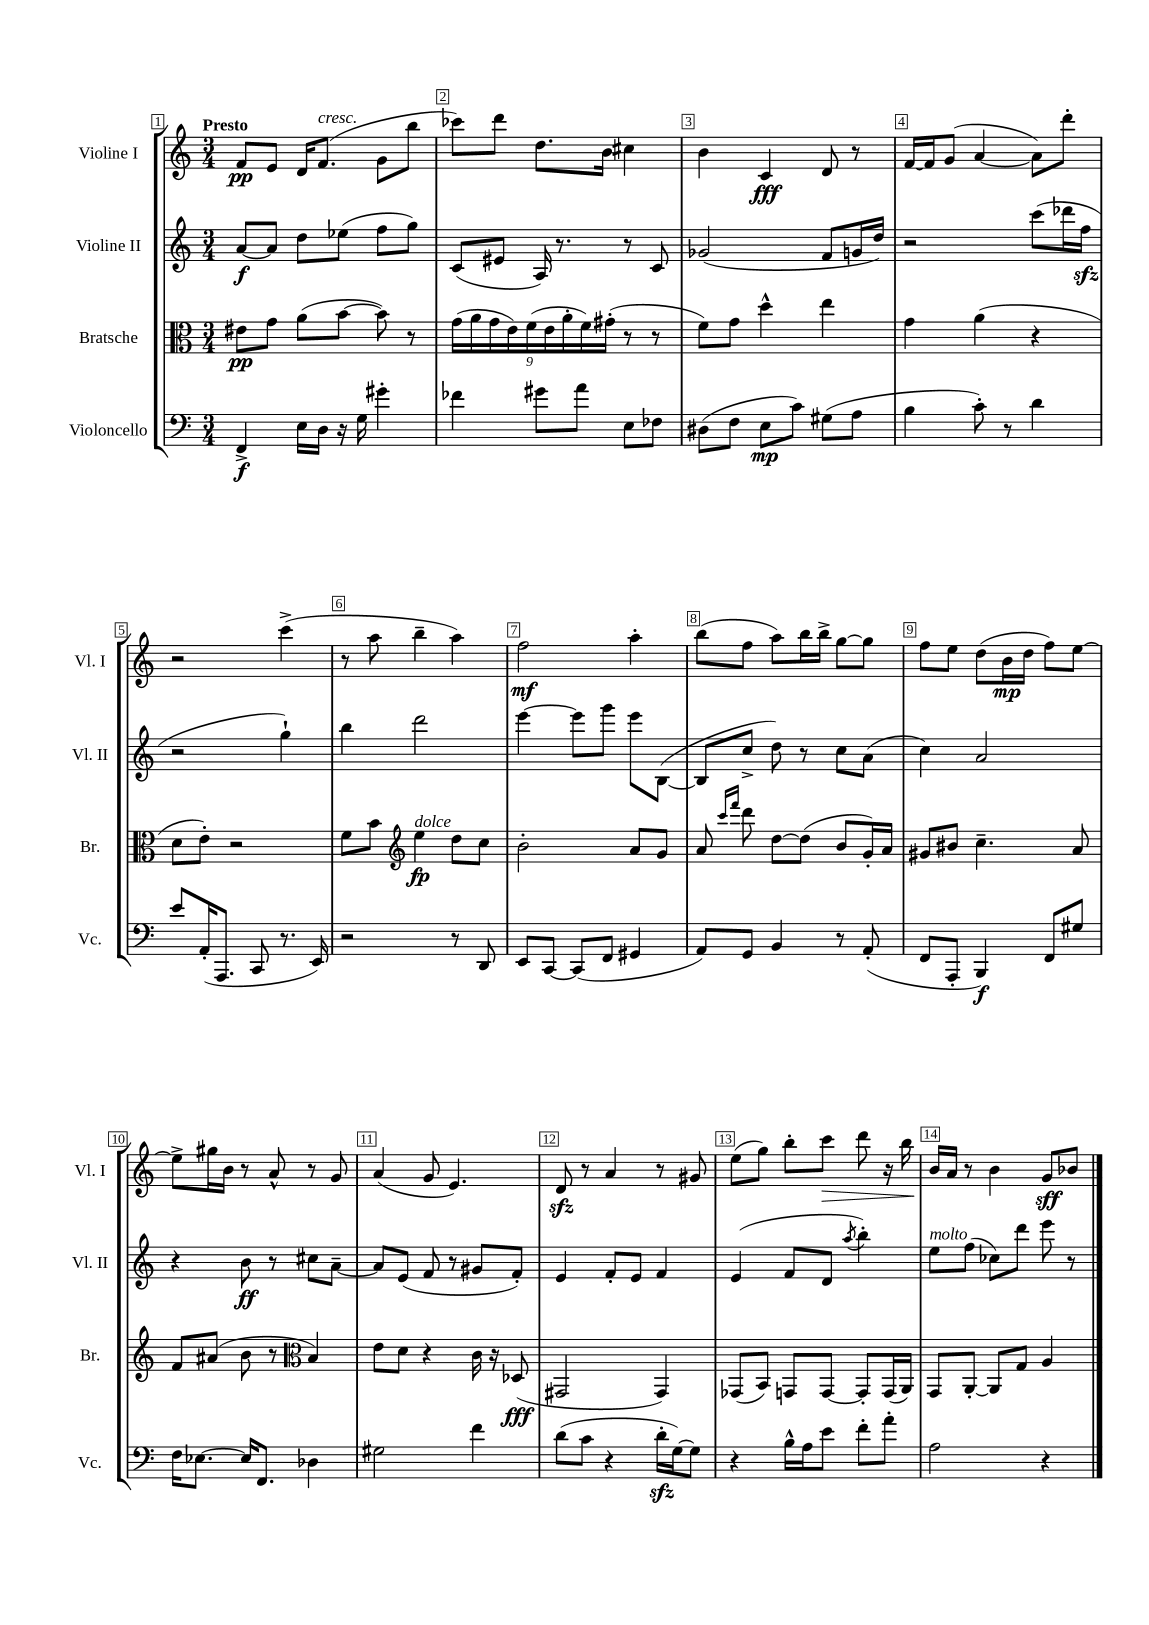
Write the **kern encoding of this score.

**kern	**dynam	**kern	**dynam	**kern	**dynam	**kern	**dynam
*part4	*part4	*part3	*part3	*part2	*part2	*part1	*part1
*staff4	*staff4	*staff3	*staff3	*staff2	*staff2	*staff1	*staff1
*I"Violoncello	*	*I"Bratsche	*	*I"Violine II	*	*I"Violine I	*
*I'Vc.	*	*I'Br.	*	*I'Vl. II	*	*I'Vl. I	*
*clefF4	*	*clefC3	*	*clefG2	*	*clefG2	*
*k[]	*	*k[]	*	*k[]	*	*k[]	*
*M3/4	*	*M3/4	*	*M3/4	*	*M3/4	*
=1	=1	=1	=1	=1	=1	=1	=1
!	!	!	!	!	!	!LO:TX:a:B:t=Presto	!
4FF^/	f	8e#X\L	pp	[8a/L	f	8f/L	pp
.	.	8g\J	.	8a/J]	.	8e/J	.
16E\LL	.	(8a\L	.	8dd\L	.	16d/KL	.
!	!	!	!	!	!	!LO:TX:a:i:t=cresc.	!
16D\JJ	.	.	.	.	.	(8.f/J	.
16r	.	[8b\J	.	(8ee-X\J	.	.	.
16G\	.	.	.	.	.	.	.
4g#X'\	.	8b\])	.	8ff\L	.	8g\L	.
.	.	8r	.	8gg\J)	.	8bb\J	.
=2	=2	=2	=2	=2	=2	=2	=2
4f-X\	.	(18g\LL	.	(8c/L	.	8ccc-X\L)	.
.	.	18a\	.	.	.	.	.
.	.	18g\	.	.	.	.	.
.	.	.	.	8e#X/J	.	8ddd\J	.
.	.	18e\)	.	.	.	.	.
.	.	(18f\	.	.	.	.	.
8g#X\L	.	.	.	16A/)	.	8.dd\L	.
.	.	18e\	.	.	.	.	.
.	.	.	.	8.r	.	.	.
.	.	18a'\	.	.	.	.	.
8a\J	.	.	.	.	.	.	.
.	.	18f\)	.	.	.	.	.
.	.	.	.	.	.	16b\Jk	.
.	.	(18g#X'\JJ	.	.	.	.	.
8E\L	.	8r	.	8r	.	4cc#X\	.
8F-X\J	.	8r	.	8c/	.	.	.
=3	=3	=3	=3	=3	=3	=3	=3
(8D#X\L	.	8f\L)	.	(2g-X/	.	4b\	.
8F\J	.	8g\J	.	.	.	.	.
8E\L	mp	4dd^^\	.	.	.	4c/	fff
8c\J)	.	.	.	.	.	.	.
(8G#X\L	.	4ee\	.	8f/L	.	8d/	.
8A\J	.	.	.	16gn/L	.	8r	.
.	.	.	.	16dd/JJ)	.	.	.
=4	=4	=4	=4	=4	=4	=4	=4
4B\	.	4g\	.	2r	.	[16f/LL	.
.	.	.	.	.	.	16f/J]	.
.	.	.	.	.	.	(8g/J	.
8c'\)	.	(4a\	.	.	.	[4a/	.
8r	.	.	.	.	.	.	.
4d\	.	4r	.	(8ccc\L	.	8a\L])	.
.	.	.	.	16ddd-X\L	.	8ddd'\J	.
.	.	.	.	16ffzz\JJ	.	.	.
!!LO:LB:g=z
=5	=5	=5	=5	=5	=5	=5	=5
8e/L	.	8d\L	.	2r	.	2r	.
(16AA'/K	.	8e'\J)	.	.	.	.	.
8.AAA/J	.	.	.	.	.	.	.
.	.	2r	.	.	.	.	.
8CC/	.	.	.	.	.	.	.
8.r	.	.	.	4gg`\)	.	(4ccc^\	.
16EE/)	.	.	.	.	.	.	.
=6	=6	=6	=6	=6	=6	=6	=6
2r	.	8f\L	.	4bb\	.	8r	.
.	.	8b\J	.	.	.	8aa\	.
*	*	*clefG2	*	*	*	*	*
!	!	!LO:TX:a:i:t=dolce	!	!	!	!	!
.	.	4ee\	fp	2ddd\	.	4bb~\	.
8r	.	8dd\L	.	.	.	4aa\)	.
8DD/	.	8cc\J	.	.	.	.	.
=7	=7	=7	=7	=7	=7	=7	=7
8EE/L	.	2b'\	.	[4eee\	.	2ff\	mf
[8CC/J	.	.	.	.	.	.	.
(8CC/L]	.	.	.	8eee\L]	.	.	.
8FF/J	.	.	.	8ggg\J	.	.	.
4GG#X/	.	8a/L	.	8eee\L	.	4aa'\	.
.	.	8g/J	.	([8B\J	.	.	.
=8	=8	=8	=8	=8	=8	=8	=8
8AA/L)	.	8a/	.	8B/L]	.	(8bb\L	.
.	.	16qqccc/LL	.	.	.	.	.
.	.	16qqfff/JJ	.	.	.	.	.
8GG/J	.	8ddd\	.	8cc^/J	.	8ff\J	.
4BB/	.	[8dd\L	.	8dd\)	.	8aa\L)	.
.	.	(8dd\J]	.	8r	.	16bb\L	.
.	.	.	.	.	.	16bb^\JJ	.
8r	.	8b/L	.	8cc\L	.	[8gg\L	.
(8AA'/	.	16g'/L)	.	(8a\J	.	8gg\J]	.
.	.	16a/JJ	.	.	.	.	.
=9	=9	=9	=9	=9	=9	=9	=9
8FF/L	.	8g#X/L	.	4cc\)	.	8ff\L	.
8AAA'/J	.	8b#X/J	.	.	.	8ee\J	.
4BBB/)	f	4.cc~\	.	2a/	.	(8dd\L	.
.	.	.	.	.	.	16b\L	mp
.	.	.	.	.	.	16dd\JJ	.
8FF/L	.	.	.	.	.	8ff\L)	.
8G#X/J	.	8a/	.	.	.	[8ee\J	.
!!LO:LB:g=z
=10	=10	=10	=10	=10	=10	=10	=10
16F\KL	.	8f/L	.	4r	.	8ee^\L]	.
[8.E-X\J	.	.	.	.	.	.	.
.	.	(8a#X/J	.	.	.	16gg#X\L	.
.	.	.	.	.	.	16b\JJ	.
16E-/KL]	.	8b\	.	8b\	ff	8r	.
8.FF/J	.	.	.	.	.	.	.
.	.	8r	.	8r	.	8a^^/	.
*	*	*clefC3	*	*	*	*	*
4D-X\	.	4B/)	.	8cc#X\L	.	8r	.
.	.	.	.	[8a~\J	.	8g/	.
=11	=11	=11	=11	=11	=11	=11	=11
2G#X\	.	8e\L	.	8a/L]	.	(4a/	.
.	.	8d\J	.	(8e/J	.	.	.
.	.	4r	.	8f/	.	8g/	.
.	.	.	.	8r	.	4.e/)	.
4f\	.	16c\	.	8g#X/L	.	.	.
.	.	16r	.	.	.	.	.
.	.	(8D-X/	fff	8f'/J)	.	.	.
=12	=12	=12	=12	=12	=12	=12	=12
(8d\L	.	2GG#X/	.	4e/	.	8dzz/	.
8c\J	.	.	.	.	.	8r	.
4r	.	.	.	8f'/L	.	4a/	.
.	.	.	.	8e/J	.	.	.
16dzz'\LL	.	4GG#/)	.	4f/	.	8r	.
[16G\J)	.	.	.	.	.	.	.
8G\J]	.	.	.	.	.	8g#X/	.
=13	=13	=13	=13	=13	=13	=13	=13
4r	.	(8GG-X/L	.	(4e/	.	(8ee\L	.
.	.	8BB/J)	.	.	.	8gg\J)	.
16B^^\LL	.	8GGn/L	.	8f/L	.	8bb'\L	.
16A\J	.	.	.	.	.	.	.
!	!	!	!	!	!	!	!LO:HP:b
8e\J	.	[8GG/J	.	8d/J	.	8ccc\J	>
.	.	.	.	8qaa/	.	.	.
8f'\L	.	8GG'/L]	.	4bb'\)	.	8ddd\	.
8a'\J	.	(16GG/L	.	.	.	16r	.
.	.	16AA/JJ)	.	.	.	16bb\	.
=14	=14	=14	=14	=14	=14	=14	=14
!	!	!	!	!LO:TX:a:i:t=molto	!	!	!
2A\	.	8GG/L	.	8ee\L	.	16b/LL	.
.	.	.	.	.	.	16a/JJ	]
.	.	[8AA'/J	.	(8ff\J	.	8r	.
.	.	8AA/L]	.	8cc-X\L)	.	4b\	.
.	.	8G/J	.	8ddd\J	.	.	.
4r	.	4A/	.	8eee\	.	8g/L	sff
.	.	.	.	8r	.	8b-X/J	.
==	==	==	==	==	==	==	==
*-	*-	*-	*-	*-	*-	*-	*-
